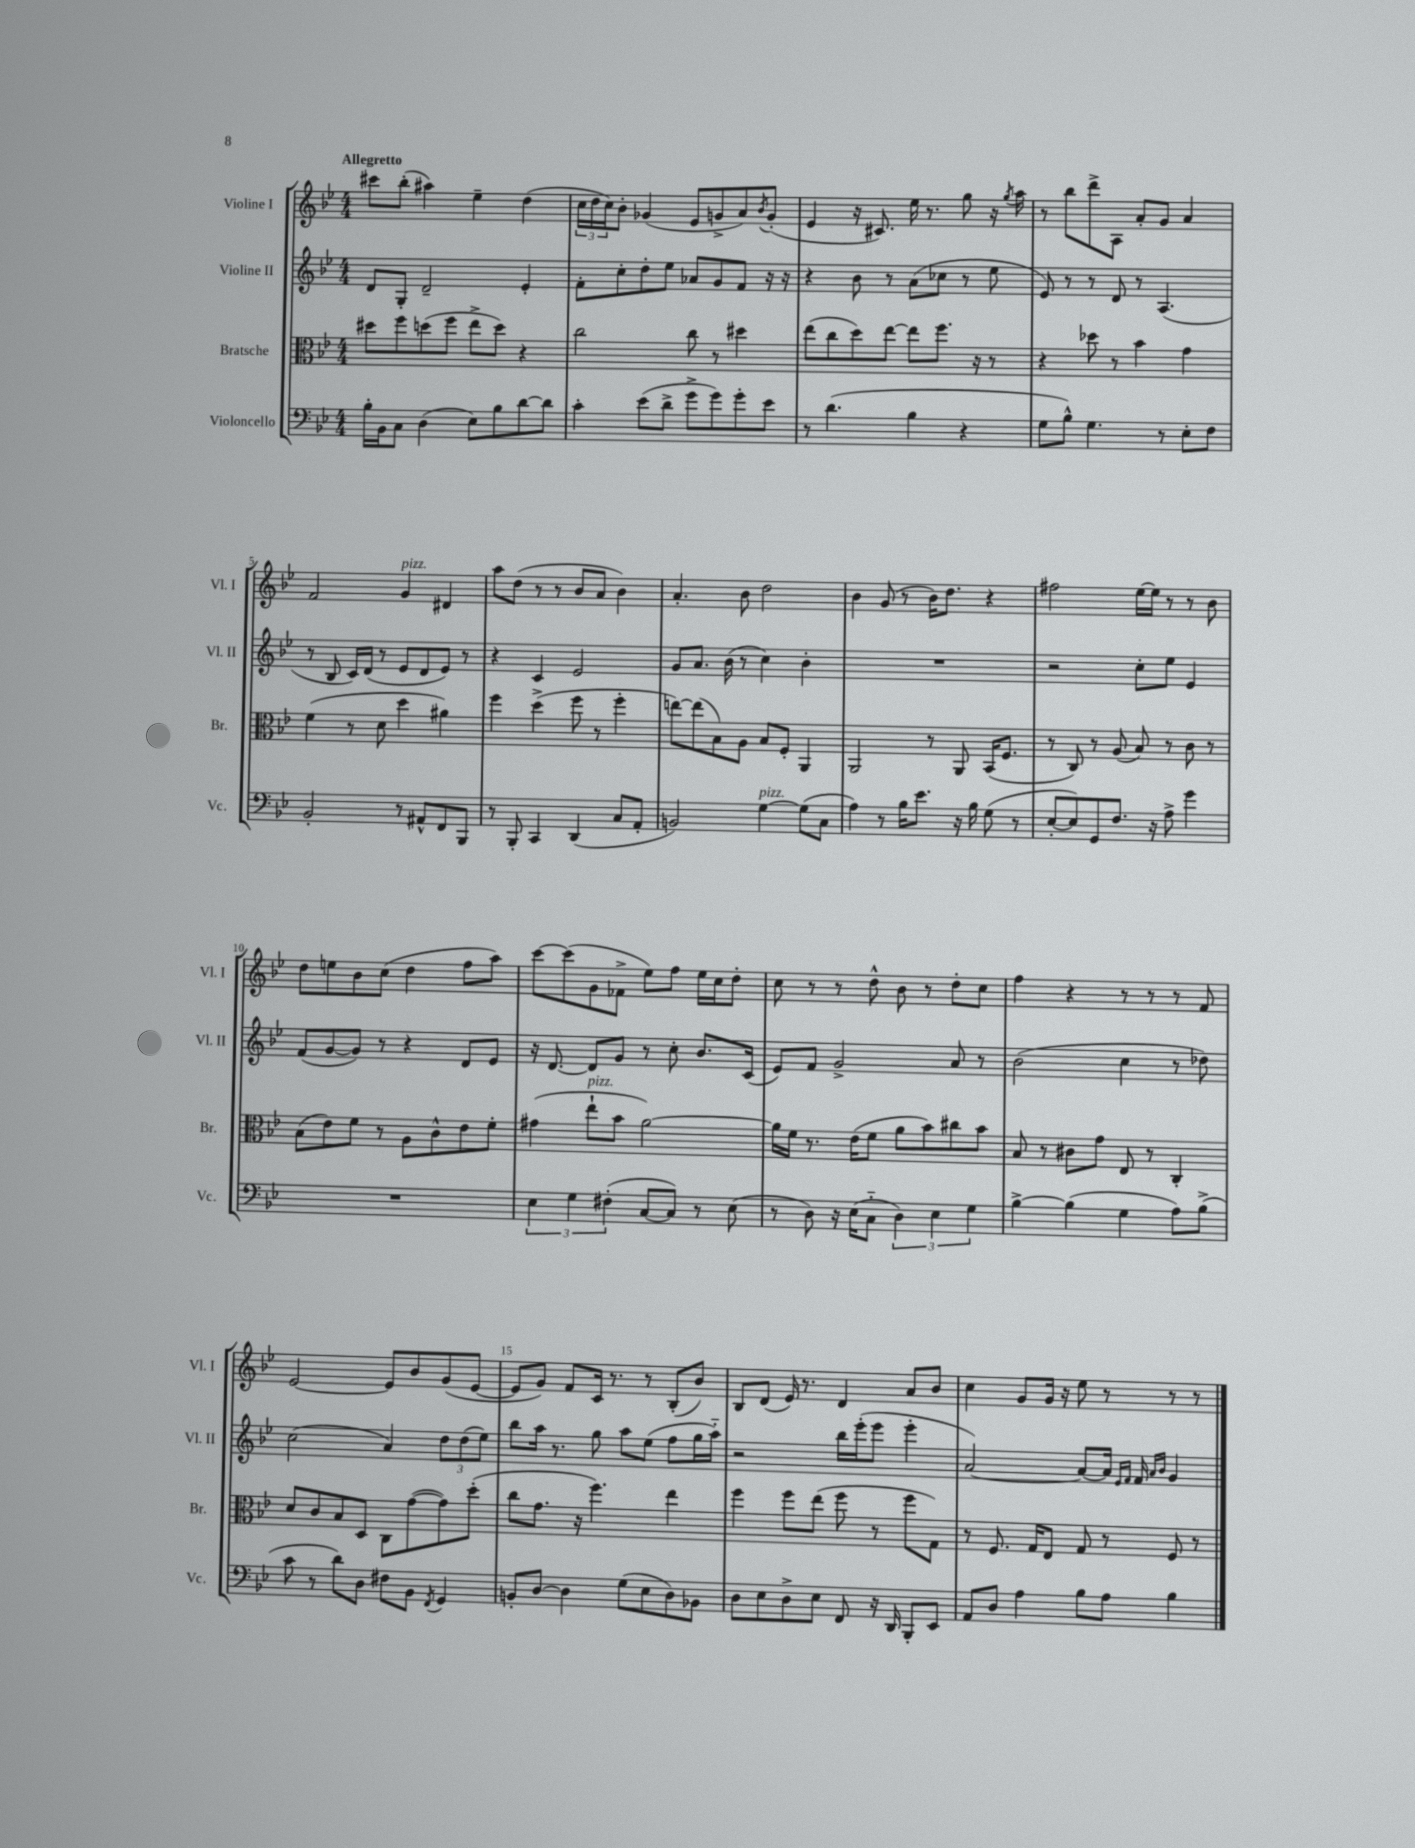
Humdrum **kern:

**kern	**kern	**kern	**kern
*staff4	*staff3	*staff2	*staff1
*clefF4	*clefC3	*clefG2	*clefG2
*k[b-e-]	*k[b-e-]	*k[b-e-]	*k[b-e-]
*M4/4	*M4/4	*M4/4	*M4/4
16B-'	8dd#	8d	8ccc#
16BB-	.	.	.
8C	8ff	8G'	(8bb-'
(4D	(8dd	2d~	4aa#)
.	8ff	.	.
8E-)	8ee-^	.	4ee-~
8B-	8dd)	.	.
[8d	4r	4e-'	(4dd
8d]	.	.	.
=	=	=	=
4c'	2cc	8f'	24cc
.	.	.	24dd
.	.	.	24cc)
.	.	8cc'	8b-'
(8e-	.	8dd'	(4g-
8d^	.	8ee-	.
8g^	8cc	8a-	8e-
8g)	8r	8g	8g^
8g'	4dd#	8f	8a)
.	.	.	8qb-
8e-	.	16r	(8g'
.	.	16r	.
=	=	=	=
8r	(8ee-	4r	4e-
(4.d	8cc	.	.
.	8dd)	8b-	16r
.	.	.	8.c#)
.	[8ee-	8r	.
4B-	8ee-]	(8a	16ee-
.	.	.	8.r
.	8.ff	8cc-	.
4r	.	8r	8gg
.	16r	.	.
.	8r	8ee-	16r
.	.	.	8qgg
.	.	.	16aa
=	=	=	=
8G	4r	8e-)	8r
8B-^^)	.	8r	8bb-
4.G	8dd-	8r	8ddd^
.	8r	8d	8A
.	4b-	8r	8a'
8r	.	(4.A	8g
8E-'	4g	.	4a
8F	.	.	.
=	=	=	=
2BB-'	(4f	8r	2f
.	.	8B-	.
.	8r	16c)	.
.	.	(16d	.
.	8d	8r	.
8r	4dd	8e-	4g
8AA#^^	.	8d	.
8FF	4a#)	8e-)	4d#
8BBB-	.	8r	.
=	=	=	=
8r	4ff	4r	8aa
8BBB-'	.	.	(8dd
4CC	(4dd^	4c	8r
.	.	.	8r
(4DD	8ff	2e-	8b-
.	8r	.	8a
8C	4ff'	.	4b-)
8AA'	.	.	.
=	=	=	=
2BB)	[8ee)	8g	4.a'
.	(8ee]	8.a	.
.	8B-)	.	.
.	.	(16b-	.
.	8A	8r	8b-
[4G	8B-	4cc)	2dd
.	8F'	.	.
(8G]	4AA	4b-'	.
8C	.	.	.
=	=	=	=
4A)	2AA	1r	4b-
8r	.	.	(8g
16B-	.	.	8r
8.e-	.	.	.
.	8r	.	16b-)
.	.	.	8.dd
16r	8AA	.	.
16B-	.	.	.
(8G	(16BB-	.	4r
.	8.F	.	.
8r	.	.	.
=	=	=	=
[8E-'	8r	2r	2ff#
8E-])	8C)	.	.
8GG	8r	.	.
8.F	(8A	.	.
.	8B-)	8cc'	[16ee-
16r	.	.	16ee-]
8A^	8r	8ee-	8r
4g	8c	4e-	8r
.	8r	.	8b-
=	=	=	=
1r	(8B-	(8f	8dd
.	8e-)	[8g	8ee
.	8f	8g])	8b-
.	8r	8r	(8cc
.	8A	4r	4dd
.	8c^^	.	.
.	8e-	8d	8ff
.	8f'	8e-	8aa)
=	=	=	=
6E-	(4g#	16r	[8ccc
.	.	[8.d	.
.	.	.	(8ccc]
6G	.	.	.
.	8ee-`	8d]	8g
(6F#'	.	.	.
.	8b-	8g	8f-^
[8C	[2a)	8r	8ee-)
8C])	.	8cc'	8ff
8r	.	8.b-	16ee-
.	.	.	16cc
(8E-	.	.	8dd'
.	.	(16c	.
=	=	=	=
8r	16a]	8e-)	8cc
.	16f	.	.
8D)	8.r	8f	8r
16r	.	2g^	8r
(16E-	(16e-	.	.
8C'~	8f	.	8dd^^
6D)	8a	.	8b-
.	8b-)	.	8r
6E-	.	.	.
.	8cc#	8a	8dd'
6G	.	.	.
.	8b-	8r	8cc
=	=	=	=
[4B-^	8B-	(2b-	4ff
.	8r	.	.
(4B-]	8c#	.	4r
.	8g	.	.
4G	8E-	4cc	8r
.	8r	.	8r
8A)	4C'	8r	8r
(8B-^	.	8dd-)	8f
=	=	=	=
8c	8d	(2cc	[2e-
8r	8c	.	.
8d)	8B-	.	.
8D	8D	.	.
8F#	8C	4a)	8e-]
8BB-	([8g	.	8b-
8qFF	.	.	.
4GG	8g])	12dd	(8g
.	.	(12dd	.
.	(8dd'	.	[8e-
.	.	12ee-)	.
=	=	=	=
8BB'	8cc	8bb-	8e-]
[8D	8.g	16aa	8g)
.	.	8.r	.
4D]	.	.	8f
.	16r	.	.
.	4.ff)	8gg	16c
.	.	.	8.r
(8G	.	8aa	.
8E-	.	(8ee-	8r
8D)	4ee-	8ff	(8B-'
8BB-	.	16gg	8b-)
.	.	16aa'~)	.
=	=	=	=
8D	4ff	2r	8B-
8E-	.	.	(8d
8D^	8ff	.	16e-)
.	.	.	8.r
8E-	(8ee-	.	.
8FF	8ff	16bb-	4d
.	.	(16eee-'	.
16r	8r	8eee-	.
16DD	.	.	.
8BBB-'	8ff	4eee-'	8a
8EE-	8G)	.	8b-
=	=	=	=
8AA	8r	[2a)	4cc
8D	8.F	.	.
4A	.	.	8g
.	16G	.	.
.	8E-	.	16g
.	.	.	16r
8B-	8G	8a_	8ee-
8A	8r	16a]	8r
.	.	16qqe-	.
.	.	16qqf	.
.	.	16f	.
.	.	16qqa	.
.	.	16qqb-	.
4B-	8F	4g	8r
.	8r	.	8r
==	==	==	==
*-	*-	*-	*-
